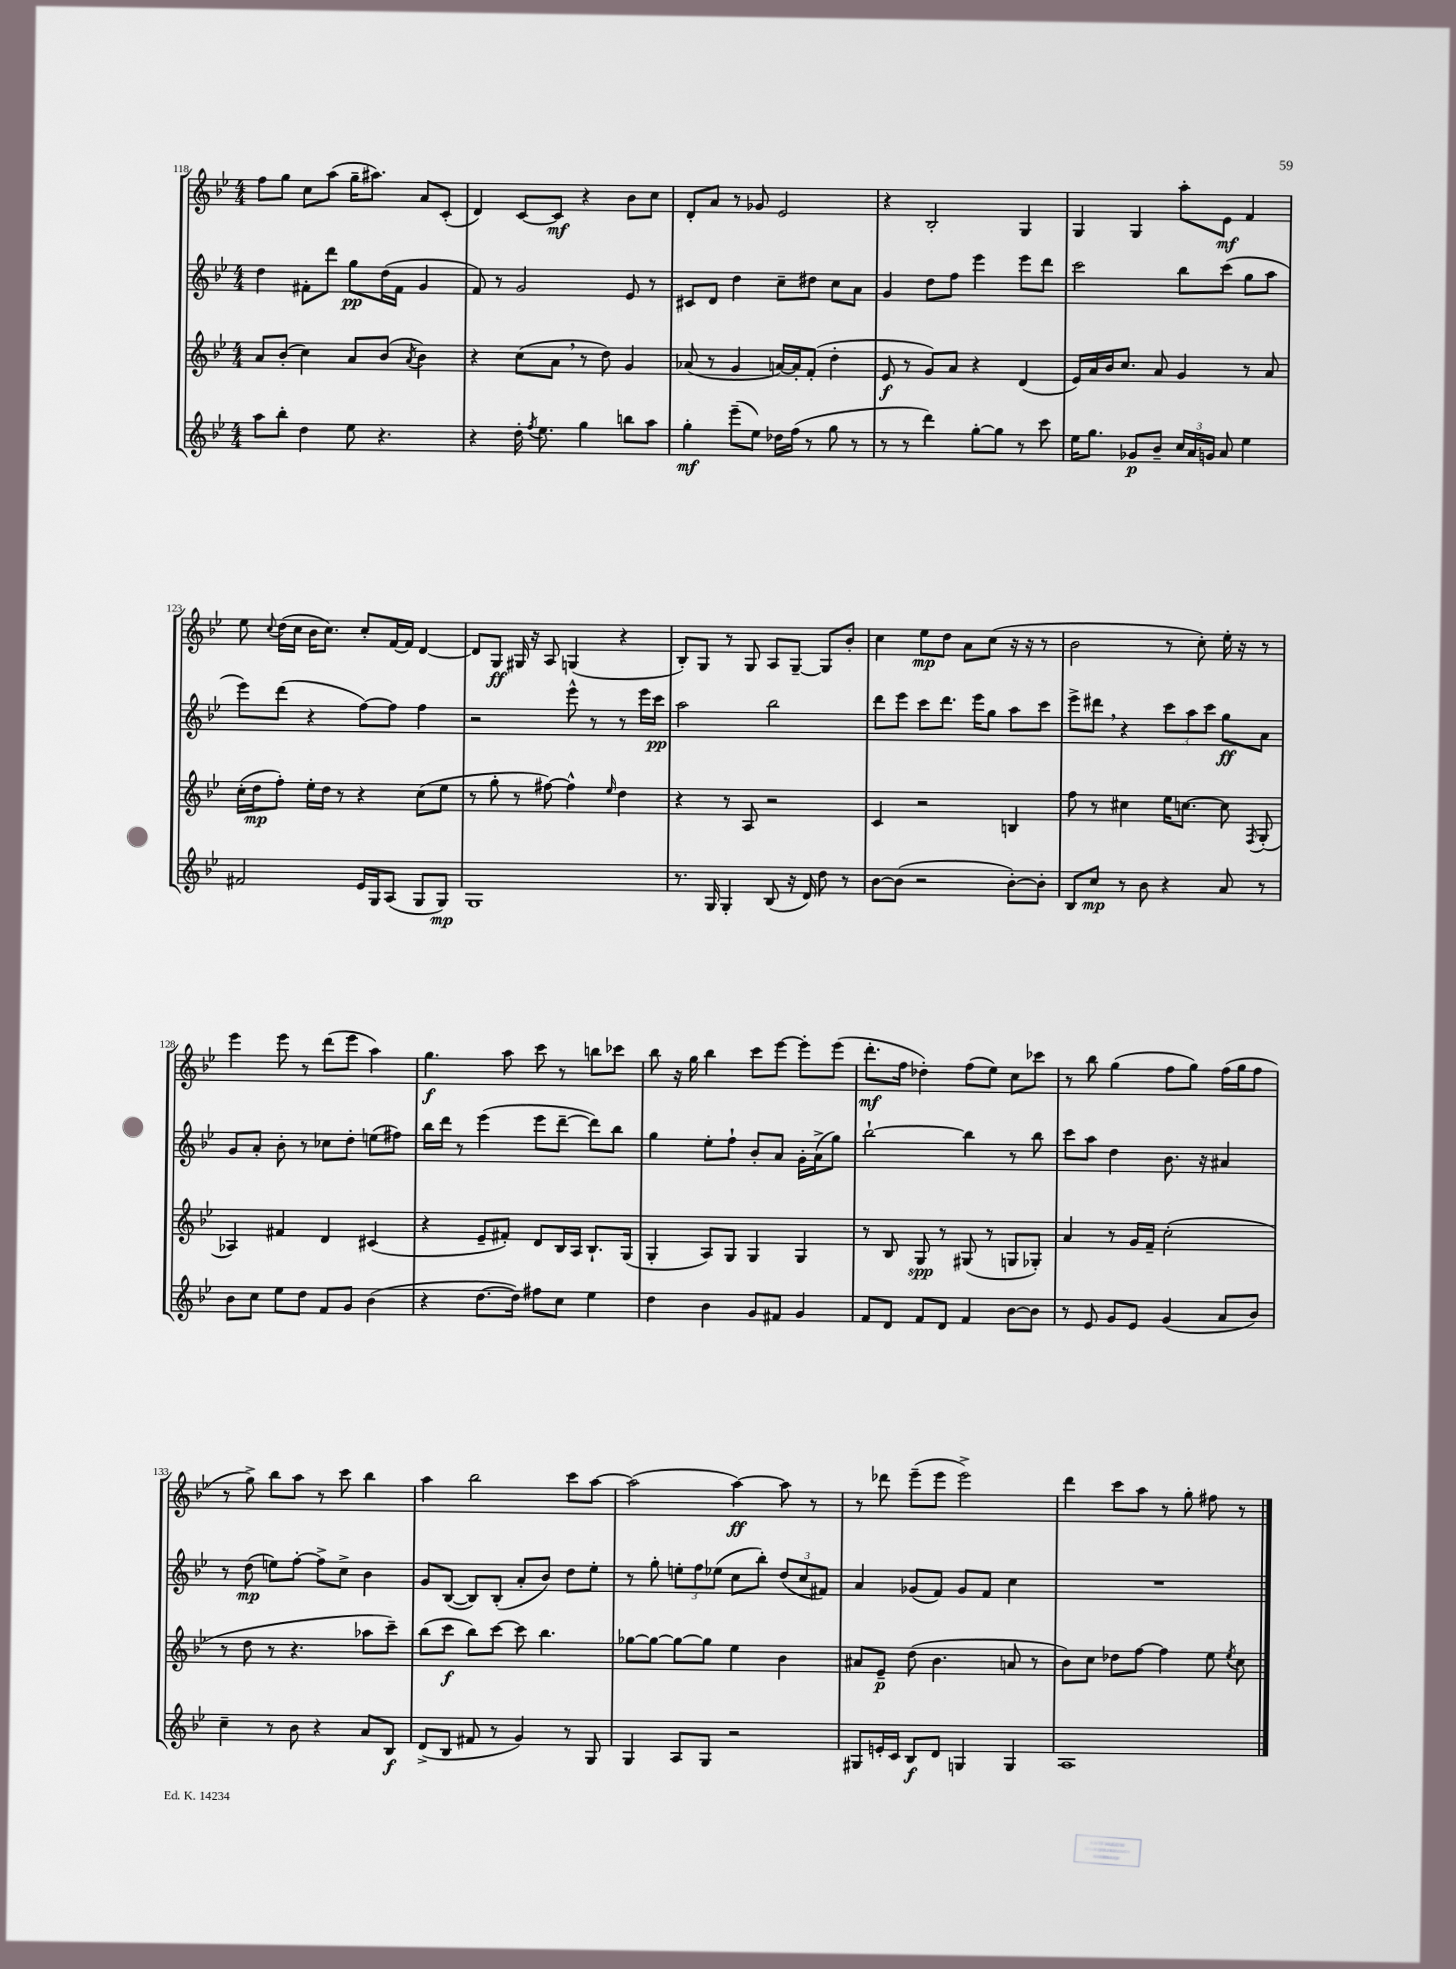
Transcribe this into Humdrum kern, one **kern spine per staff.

**kern	**dynam	**kern	**dynam	**kern	**dynam	**kern	**dynam
*part4	*part4	*part3	*part3	*part2	*part2	*part1	*part1
*staff4	*staff4	*staff3	*staff3	*staff2	*staff2	*staff1	*staff1
*clefG2	*	*clefG2	*	*clefG2	*	*clefG2	*
*k[b-e-]	*	*k[b-e-]	*	*k[b-e-]	*	*k[b-e-]	*
*M4/4	*	*M4/4	*	*M4/4	*	*M4/4	*
=118	=118	=118	=118	=118	=118	=118	=118
8aa\L	.	8a/L	.	4dd\	.	8ff\L	.
8bb-'\J	.	(8b-'/J	.	.	.	8gg\J	.
4dd\	.	4cc\)	.	8f#X'\L	.	8cc\L	.
.	.	.	.	8ddd\J	.	(8aa\J	.
8ee-\	.	8a/L	.	8gg\L	pp	16gg~\KL	.
.	.	.	.	.	.	8.aa#X\J)	.
4.r	.	(8b-/J	.	(16dd\L	.	.	.
.	.	.	.	16f#\JJ	.	.	.
.	.	8qa/	.	.	.	.	.
.	.	4b-\)	.	4g/	.	8a/L	.
.	.	.	.	.	.	(8c'/J	.
=119	=119	=119	=119	=119	=119	=119	=119
4r	.	4r	.	8f/)	.	4d/)	.
.	.	.	.	8r	.	.	.
16dd'\	.	(8cc\L	.	2g/	.	[8c/L	.
8qff/	.	.	.	.	.	.	.
8.ee-\	.	.	.	.	.	.	.
.	.	8a,\J	.	.	.	8c/J]	mf
4gg\	.	8r	.	.	.	4r	.
.	.	8dd\)	.	.	.	.	.
8bbn\L	.	4g/	.	8e-/	.	8b-\L	.
8aa\J	.	.	.	8r	.	8cc\J	.
=120	=120	=120	=120	=120	=120	=120	=120
4gg'\	mf	(8a-X/	.	8c#X/L	.	8d'/L	.
.	.	8r	.	8d/J	.	8a/J	.
(8eee-~\L	.	4g/	.	4dd\	.	8r	.
8ee-\J)	.	.	.	.	.	8g-X/	.
16dd-X\LL	.	[16an/LL)	.	8cc~\L	.	2e-/	.
(16ff\JJ	.	16a'/J]	.	.	.	.	.
8r	.	(8f'/J	.	8dd#X\J	.	.	.
8gg\	.	4dd'\	.	8cc\L	.	.	.
8r	.	.	.	8a\J	.	.	.
=121	=121	=121	=121	=121	=121	=121	=121
8r	.	8e-/	f	4g/	.	4r	.
8r	.	8r	.	.	.	.	.
4ddd\)	.	8g/L)	.	8dd\L	.	2B-'/	.
.	.	8a/J	.	8ff\J	.	.	.
[8gg'\L	.	4r	.	4eee-\	.	.	.
8gg\J]	.	.	.	.	.	.	.
8r	.	(4d/	.	8eee-\L	.	4G/	.
8ccc\	.	.	.	8ddd\J	.	.	.
=122	=122	=122	=122	=122	=122	=122	=122
16ee-\KL	.	16e-/LL)	.	2ccc\	.	4G/	.
8.gg\J	.	16a/	.	.	.	.	.
.	.	16b-/J	.	.	.	.	.
.	.	8.cc/J	.	.	.	.	.
8g-X/L	p	.	.	.	.	4G/	.
8b-~/J	.	8a/	.	.	.	.	.
24cc/LL	.	4g/	.	8bb-\L	.	8aa'\L	.
24a/	.	.	.	.	.	.	.
24gn/JJ	.	.	.	.	.	.	.
8a/	.	.	.	(8ccc\J	.	8e-\J	mf
4ee-\	.	8r	.	8gg\L	.	4f/	.
.	.	8a/	.	8aa\J	.	.	.
!!LO:LB:g=z
=123	=123	=123	=123	=123	=123	=123	=123
2f#X/	.	(16cc'\LL	.	8eee-\L)	.	8ee-\	.
.	.	16dd\J	mp	.	.	.	.
.	.	.	.	.	.	8qqcc/	.
.	.	8ff'\J)	.	(8ddd\J	.	(16dd\LL	.
.	.	.	.	.	.	16cc\JJ	.
.	.	16ee-'\LL	.	4r	.	16b-\KL	.
.	.	16dd\JJ	.	.	.	8.cc\J)	.
.	.	8r	.	.	.	.	.
16e-/LL	.	4r	.	[8ff\L)	.	8cc'/L	.
16G/J	.	.	.	.	.	.	.
(8A/J	.	.	.	8ff\J]	.	[16f/L	.
.	.	.	.	.	.	16f/JJ]	.
8G/L	.	(8cc\L	.	4ff\	.	[4d/	.
8G/J)	mp	8ee-\J	.	.	.	.	.
=124	=124	=124	=124	=124	=124	=124	=124
1G	.	8r	.	2r	.	8d/L]	.
.	.	8gg'\	.	.	.	8G/J	ff
.	.	8r	.	.	.	16G#X/	.
.	.	.	.	.	.	16r	.
.	.	[8ff#X\)	.	.	.	8A/	.
.	.	4ff#^^\]	.	8eee-^^\	.	(4Gn/	.
.	.	.	.	8r	.	.	.
.	.	16qqee-/	.	.	.	.	.
.	.	4dd\	.	8r	.	4r	.
.	.	.	.	16eee-\LL	.	.	.
.	.	.	.	16ccc\JJ	pp	.	.
=125	=125	=125	=125	=125	=125	=125	=125
8.r	.	4r	.	2aa\	.	8B-'/L)	.
.	.	.	.	.	.	8G/J	.
16G/	.	.	.	.	.	.	.
4G'/	.	8r	.	.	.	8r	.
.	.	8A/	.	.	.	8G/	.
(8B-/	.	2r	.	2bb-\	.	8A/L	.
16r	.	.	.	.	.	[8G~/J	.
16d/)	.	.	.	.	.	.	.
8dd\	.	.	.	.	.	8G/L]	.
8r	.	.	.	.	.	8b-'/J	.
=126	=126	=126	=126	=126	=126	=126	=126
[8b-\L	.	4c/	.	8ddd\L	.	4cc\	.
(8b-\J]	.	.	.	8eee-\J	.	.	.
2r	.	2r	.	8ccc\L	.	8ee-\L	mp
.	.	.	.	8.ddd\J	.	8dd\J	.
.	.	.	.	.	.	8a\L	.
.	.	.	.	16eee-\KL	.	.	.
.	.	.	.	8gg\J	.	(8cc\J	.
[8b-'\L)	.	4Bn/	.	8aa\L	.	16r	.
.	.	.	.	.	.	16r	.
8b-'\J]	.	.	.	8ccc\J	.	8r	.
=127	=127	=127	=127	=127	=127	=127	=127
8B-/L	.	8ff\	.	8eee-^\L	.	2b-\	.
8cc/J	mp	8r	.	8ddd#X,\J	.	.	.
8r	.	4cc#X\	.	4r	.	.	.
8b-\	.	.	.	.	.	.	.
4r	.	16ee-\KL	.	12ccc\L	.	8r	.
.	.	[8.ccn\J	.	.	.	.	.
.	.	.	.	12aa\	.	.	.
.	.	.	.	.	.	8cc'\)	.
.	.	.	.	12ccc\J	.	.	.
8a/	.	8cc\]	.	8gg\L	ff	16ee-'\	.
.	.	.	.	.	.	16r	.
.	.	8qF/	.	.	.	.	.
8r	.	(8G'/	.	8a\J	.	8r	.
!!LO:LB:g=z
=128	=128	=128	=128	=128	=128	=128	=128
8b-\L	.	4A-X/)	.	8g/L	.	4eee-\	.
8cc\J	.	.	.	8a'/J	.	.	.
8ee-\L	.	4f#X/	.	8b-'\	.	8eee-\	.
8dd\J	.	.	.	8r	.	8r	.
8f/L	.	4d/	.	8cc-X\L	.	(8ddd\L	.
8g/J	.	.	.	8dd'\J	.	8eee-\J	.
(4b-\	.	(4c#X/	.	(8een\L	.	4aa\)	.
.	.	.	.	8ff#X\J)	.	.	.
=129	=129	=129	=129	=129	=129	=129	=129
4r	.	4r	.	16bb-\LL	.	4.gg\	f
.	.	.	.	16ddd\JJ	.	.	.
.	.	.	.	8r	.	.	.
[8.dd\L	.	8e-~/L	.	(4eee-\	.	.	.
.	.	8f#X'/J)	.	.	.	8aa\	.
16dd\Jk])	.	.	.	.	.	.	.
8ff#X\L	.	8d/L	.	8eee-\L	.	8ccc\	.
8cc\J	.	16B-/L	.	[8ddd~\J	.	8r	.
.	.	16A/JJ	.	.	.	.	.
4ee-\	.	8.B-`/L	.	8ddd\L])	.	8bbn\L	.
.	.	.	.	8bb-\J	.	8ccc-X\J	.
.	.	(16G/Jk	.	.	.	.	.
=130	=130	=130	=130	=130	=130	=130	=130
4dd\	.	4G'/	.	4gg\	.	8bb-\	.
.	.	.	.	.	.	16r	.
.	.	.	.	.	.	16gg\	.
4b-\	.	8A/L)	.	8ee-'\L	.	4bb-\	.
.	.	8G/J	.	8ff`\J	.	.	.
8g/L	.	4G/	.	8b-'/L	.	8ccc\L	.
8f#X/J	.	.	.	8a/J	.	[8eee-\J	.
4g/	.	4G/	.	16g'\LL	.	8eee-'\L]	.
.	.	.	.	(16a^\J	.	.	.
.	.	.	.	8gg\J)	.	(8eee-\J	.
=131	=131	=131	=131	=131	=131	=131	=131
8f/L	.	8r	.	[2bb-`\	.	8.ddd'\L	mf
8d/J	.	8B-/	.	.	.	.	.
.	.	.	.	.	.	16ff\Jk	.
8f/L	.	8G/	spp	.	.	4dd-X'\)	.
8d/J	.	8r	.	.	.	.	.
4f/	.	(8G#X/	.	4bb-\]	.	(8ff\L	.
.	.	8r	.	.	.	8ee-\J)	.
[8b-\L	.	8Gn/L	.	8r	.	8cc\L	.
8b-\J]	.	8G-X'/J)	.	8bb-\	.	8ccc-X\J	.
=132	=132	=132	=132	=132	=132	=132	=132
8r	.	4a/	.	8ccc\L	.	8r	.
8e-/	.	.	.	8aa\J	.	8bb-\	.
8g/L	.	8r	.	4dd\	.	(4gg\	.
8e-/J	.	16g/LL	.	.	.	.	.
.	.	16f~/JJ	.	.	.	.	.
(4g/	.	(2cc'\	.	8.b-\	.	8ff\L	.
.	.	.	.	.	.	8gg\J)	.
.	.	.	.	16r	.	.	.
8a/L	.	.	.	4a#X/	.	(16ff\LL	.
.	.	.	.	.	.	16gg\J	.
8b-/J)	.	.	.	.	.	8ff\J	.
!!LO:LB:g=z
=133	=133	=133	=133	=133	=133	=133	=133
4cc~\	.	8r	.	8r	.	8r	.
.	.	8dd\	.	(8dd\	mp	8gg^\)	.
8r	.	8r	.	8een\L)	.	8bb-\L	.
8b-\	.	4.r	.	[8ff'\J	.	8aa\J	.
4r	.	.	.	8ff^\L]	.	8r	.
.	.	.	.	8cc^\J	.	8ccc\	.
8a/L	.	8aa-X\L	.	4b-\	.	4bb-\	.
8B-/J	f	8ccc~\J)	.	.	.	.	.
=134	=134	=134	=134	=134	=134	=134	=134
(8d^/L	.	(8bb-\L	.	8g/L	.	4aa\	.
8B-/J	.	8ccc\J	f	([8B-/J	.	.	.
8f#X/	.	8bb-\L)	.	8B-/L])	.	2bb-\	.
8r	.	[8ccc\J	.	(8B-'/J	.	.	.
4g/)	.	8ccc\]	.	8a'/L	.	.	.
.	.	4.bb-\	.	8b-/J)	.	.	.
8r	.	.	.	8dd\L	.	8ccc\L	.
8G/	.	.	.	8ee-'\J	.	[8aa\J	.
=135	=135	=135	=135	=135	=135	=135	=135
4G/	.	[8gg-X\L	.	8r	.	(2aa\]	.
.	.	8gg-\J_	.	8gg'\	.	.	.
8A/L	.	8gg-\L_	.	12een'\L	.	.	.
.	.	.	.	12ff\	.	.	.
8G/J	.	8gg-\J]	.	.	.	.	.
.	.	.	.	(12ee-X\J	.	.	.
2r	.	4ee-\	.	8cc\L	.	[4aa\)	ff
.	.	.	.	8bb-'\J)	.	.	.
.	.	4b-\	.	(12dd/L	.	8aa\]	.
.	.	.	.	12cc/	.	.	.
.	.	.	.	.	.	8r	.
.	.	.	.	12f#X/J)	.	.	.
=136	=136	=136	=136	=136	=136	=136	=136
8G#X/L	.	8a#X/L	.	4a/	.	8r	.
16en'/L	.	8e-~/J	p	.	.	8ddd-X\	.
16c/JJ	.	.	.	.	.	.	.
8B-/L	f	(8dd\	.	(8g-X/L	.	(8eee-~\L	.
8d/J	.	4.b-\	.	8f/J)	.	8eee-\J	.
4Gn/	.	.	.	8g-/L	.	2eee-^\)	.
.	.	.	.	8f/J	.	.	.
4G/	.	8an/	.	4cc\	.	.	.
.	.	8r	.	.	.	.	.
=137	=137	=137	=137	=137	=137	=137	=137
1A	.	8b-\L)	.	1r	.	4ddd\	.
.	.	8cc\J	.	.	.	.	.
.	.	8dd-X\L	.	.	.	8ccc\L	.
.	.	[8ff\J	.	.	.	8aa\J	.
.	.	4ff\]	.	.	.	8r	.
.	.	.	.	.	.	8gg'\	.
.	.	8ee-\	.	.	.	8ff#X\	.
.	.	8qee-/	.	.	.	.	.
.	.	8cc\	.	.	.	8r	.
==	==	==	==	==	==	==	==
*-	*-	*-	*-	*-	*-	*-	*-
